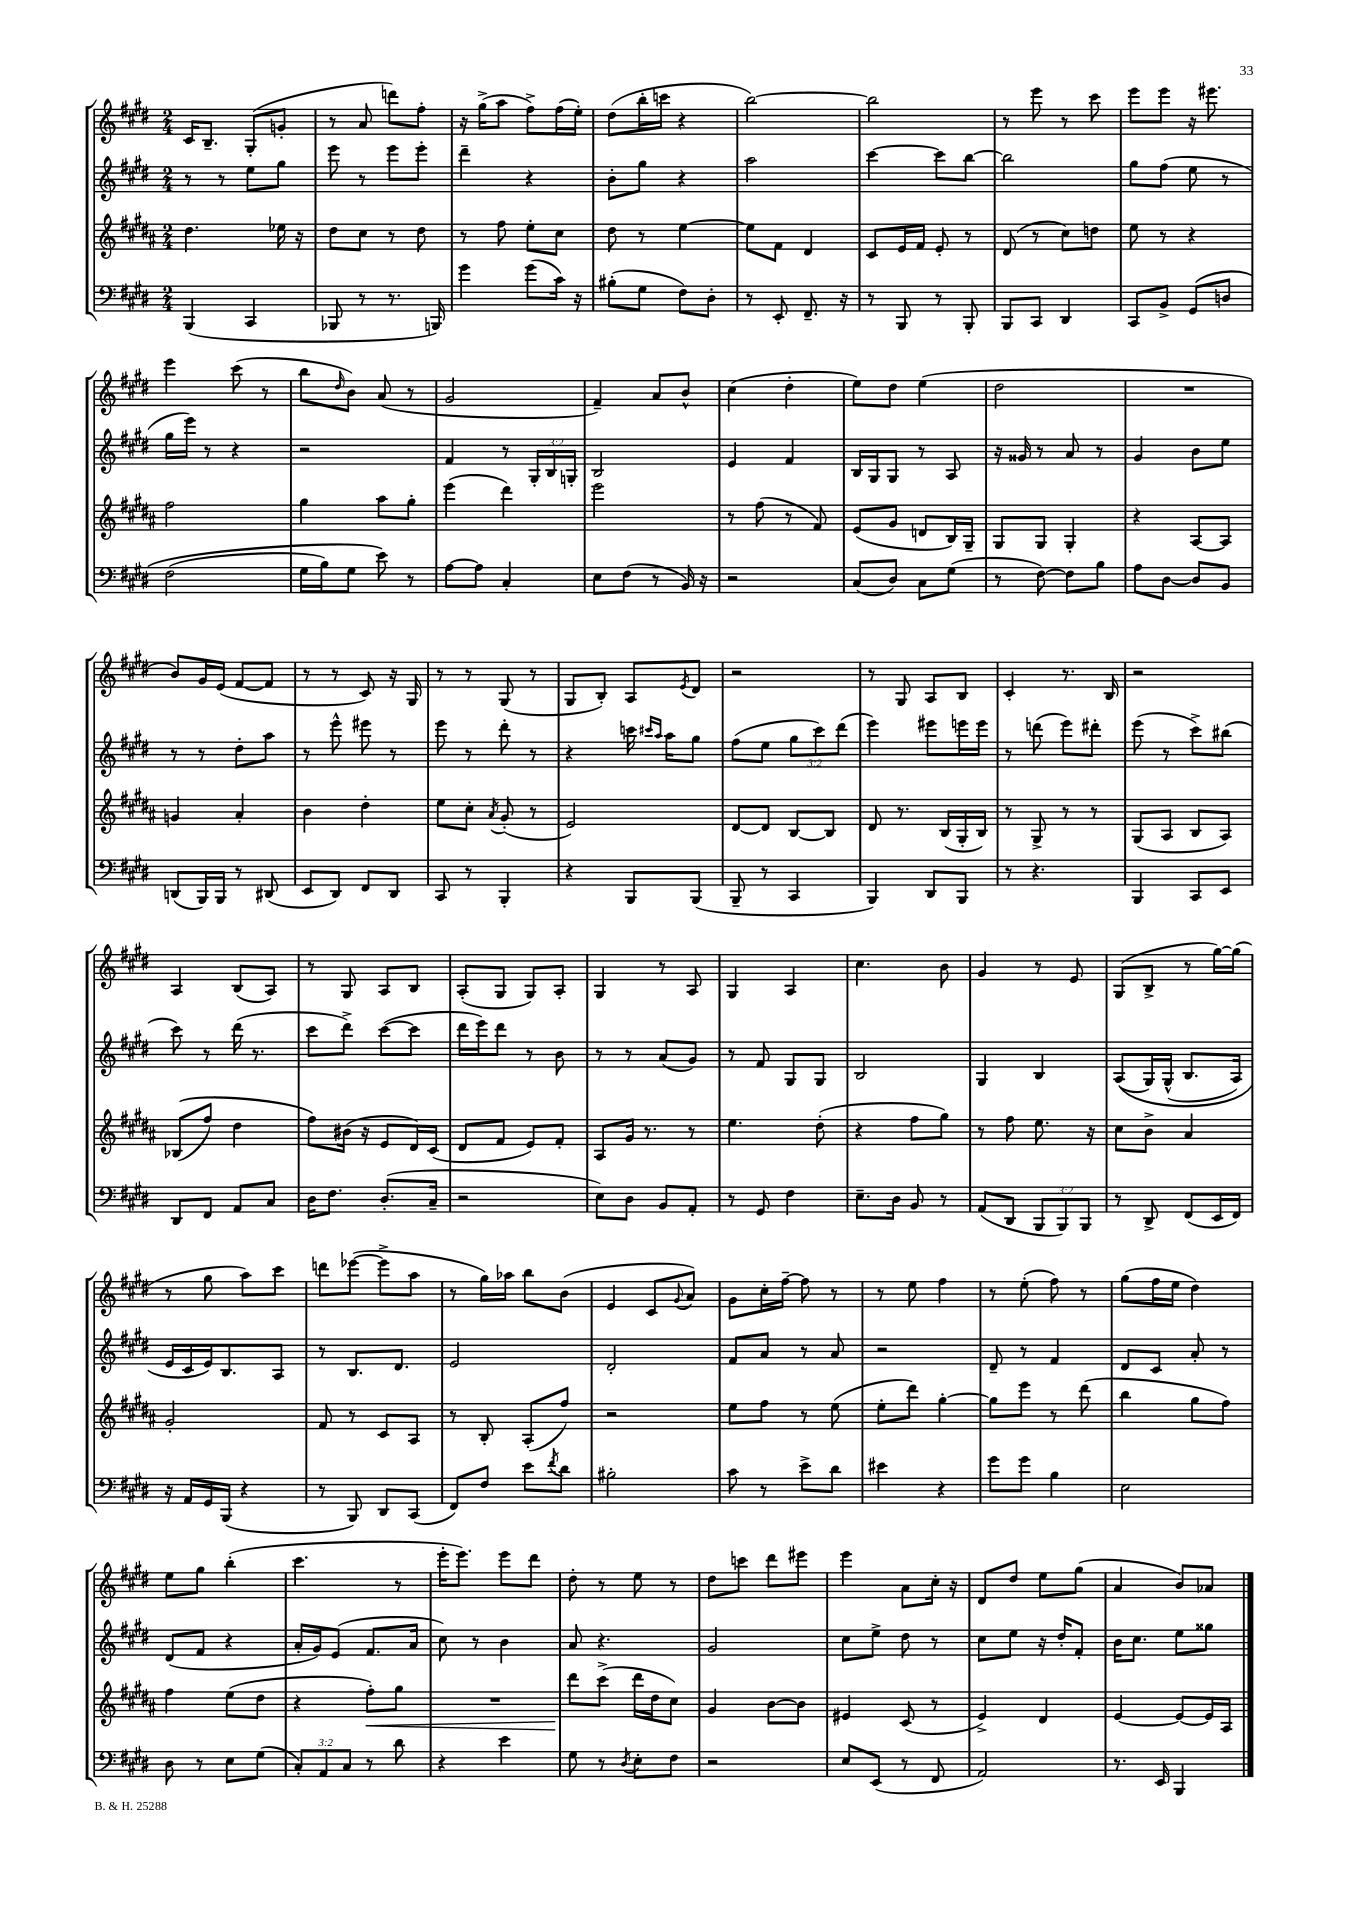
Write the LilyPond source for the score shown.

<<
\new StaffGroup <<
\new Staff = "s0" {
    \clef treble \key e \major \numericTimeSignature \time 2/4
    cis'16 b8.-- gis8-.( g'8-. |
    r8 a'8 d'''8) fis''8-. |
    r16 gis''16->( a''8 fis''8->) fis''16( e''16-.) |
    dis''8( b''16-. c'''16 r4 |
    b''2~) |
    b''2 |
    r8 e'''8 r8 cis'''8 |
    e'''8 e'''8 r16 eis'''8. |
    e'''4 cis'''8( r8 |
    b''8 \grace { dis''16 } b'8) a'8( r8 |
    gis'2 |
    fis'4--) a'8 b'8-^ |
    cis''4( dis''4-. |
    e''8) dis''8 e''4( |
    dis''2 |
    R2 |
    b'8) gis'16 e'16( fis'8~ fis'8 |
    r8 r8 cis'8) r16 gis16 |
    r8 r8 gis8( r8 |
    gis8 b8-.) a8 \acciaccatura { e'8 } dis'8 |
    r2 |
    r8 gis8 a8 b8 |
    cis'4-. r8. b16 |
    r2 |
    a4 b8( a8) |
    r8 gis8 a8 b8 |
    a8-.( gis8 gis8) a8-. |
    gis4 r8 a8 |
    gis4 a4 |
    cis''4. b'8 |
    gis'4 r8 e'8 |
    gis8( b8-> r8 gis''16~) gis''16( |
    r8 gis''8 a''8) cis'''8 |
    d'''8 ees'''8~( ees'''8-> a''8 |
    r8 gis''16) aes''16 b''8 b'8( |
    e'4 cis'8 \appoggiatura { gis'8 } a'8) |
    gis'8 cis''16-. fis''16~-- fis''8 r8 |
    r8 e''8 fis''4 |
    r8 e''8-.( fis''8) r8 |
    gis''8( fis''16 e''16 dis''4) |
    e''8 gis''8 b''4-.( |
    cis'''4. r8 |
    e'''16-. e'''8.) e'''8 dis'''8 |
    dis''8-. r8 e''8 r8 |
    dis''8 c'''8 dis'''8 eis'''8 |
    e'''4 a'8 cis''16-. r16 |
    dis'8 dis''8 e''8 gis''8( |
    a'4 b'8) aes'8 \bar "|." |
}
\new Staff = "s1" {
    \clef treble \key e \major \numericTimeSignature \time 2/4 \override Staff.TupletNumber.text = #tuplet-number::calc-fraction-text
    r8 r8 e''8 gis''8 |
    e'''8 r8 e'''8 e'''8-. |
    dis'''4-- r4 |
    b'8-. gis''8 r4 |
    a''2 |
    cis'''4~ cis'''8 b''8~ |
    b''2 |
    gis''8 fis''8( e''8 r8 |
    gis''16 e'''16) r8 r4 |
    r2 |
    fis'4 r8 \tuplet 3/2 { gis16-. b16 g16-. } |
    b2 |
    e'4 fis'4 |
    b16 gis16 gis8 r8 a8 |
    r16 gisis'16 r8 a'8 r8 |
    gis'4 b'8 e''8 |
    r8 r8 dis''8-. a''8 |
    r8 e'''8-^ eis'''8 r8 |
    e'''8 r8 dis'''8-. r8 |
    r4 c'''16 \grace { cis'''16 a''16 } a''16 gis''8 |
    fis''8( e''8 \tuplet 3/2 { gis''8 cis'''8) dis'''8( } |
    e'''4) eis'''8 e'''16 e'''16 |
    r8 d'''8( e'''8) dis'''8-. |
    e'''8( r8 cis'''8->) bis''8( |
    cis'''8) r8 dis'''16( r8. |
    cis'''8 dis'''8->) cis'''8~( cis'''8 |
    dis'''16 e'''16) dis'''8 r8 b'8 |
    r8 r8 a'8( gis'8) |
    r8 fis'8 gis8 gis8 |
    b2 |
    gis4 b4 |
    a8(\( gis16) gis16-^( b8. a16) |
    e'16 cis'16 e'16\) b8. a8 |
    r8 b8. dis'8. |
    e'2 |
    dis'2-. |
    fis'8 a'8 r8 a'8 |
    r2 |
    dis'8-- r8 fis'4 |
    dis'8 cis'8 a'8-. r8 |
    dis'8( fis'8 r4 |
    a'16-. gis'16) e'8( fis'8. a'16 |
    cis''8) r8 b'4 |
    a'8 r4. |
    gis'2 |
    cis''8 e''8-> dis''8 r8 |
    cis''8 e''8 r16 dis''16-. fis'8-. |
    b'16 cis''8. e''8 gisis''8 \bar "|." |
}
\new Staff = "s2" {
    \clef treble \key b \major \numericTimeSignature \time 2/4
    dis''4. ees''16 r16 |
    dis''8 cis''8 r8 dis''8 |
    r8 fis''8 e''8-. cis''8 |
    dis''8 r8 e''4~ |
    e''8 fis'8 dis'4 |
    cis'8 e'16 fis'16 e'8-. r8 |
    dis'8( r8 cis''8) d''8 |
    e''8 r8 r4 |
    fis''2 |
    gis''4 ais''8 gis''8-. |
    e'''4( dis'''4) |
    e'''2 |
    r8 fis''8( r8 fis'8) |
    e'8( gis'8 d'8 b16) gis16-- |
    gis8 gis8 gis4-. |
    r4 ais8~ ais8 |
    g'4 ais'4-. |
    b'4 dis''4-. |
    e''8 cis''8-. \acciaccatura { ais'8 } gis'8-.( r8 |
    e'2) |
    dis'8~ dis'8 b8~ b8 |
    dis'8 r8. b16( gis16-. b16) |
    r8 gis8-> r8 r8 |
    gis8( ais8 b8 ais8) |
    bes8(\( fis''8) dis''4 |
    fis''8\) bis'16( r16 e'8 dis'16) cis'16( |
    dis'8 fis'8 e'8) fis'8-. |
    ais8 gis'16 r8. r8 |
    e''4. dis''8-.( |
    r4 fis''8 gis''8) |
    r8 fis''8 e''8. r16 |
    cis''8 b'8-> ais'4 |
    gis'2-. |
    fis'8 r8 cis'8 ais8 |
    r8 b8-. ais8-.( fis''8) |
    r2 |
    e''8 fis''8 r8 e''8( |
    e''8-. dis'''8) gis''4~-. |
    gis''8 e'''8 r8 dis'''8( |
    b''4 gis''8 fis''8) |
    fis''4 e''8( dis''8 |
    r4 fis''8-.\<) gis''8 |
    R2 |
    dis'''8\! cis'''8->( dis'''16 dis''16 cis''8) |
    gis'4 b'8~ b'8 |
    eis'4 cis'8( r8 |
    e'4->) dis'4 |
    e'4~ e'8~ e'16 ais16 \bar "|." |
}
\new Staff = "s3" {
    \clef bass \key e \major \numericTimeSignature \time 2/4 \override Staff.TupletNumber.text = #tuplet-number::calc-fraction-text
    b,,4( cis,4 |
    bes,,8 r8 r8. b,,16) |
    gis'4 gis'8( cis'16) r16 |
    bis8-.( gis8 fis8) dis8-. |
    r8 e,8-. fis,8.-- r16 |
    r8 b,,8 r8 b,,8-. |
    b,,8 cis,8 dis,4 |
    cis,8 b,8-> gis,8\( d8 |
    fis2( |
    gis16 b16) gis8 e'8\) r8 |
    a8~ a8 cis4-. |
    e8 fis8( r8 b,16) r16 |
    r2 |
    cis8( dis8) cis8 gis8( |
    r8 fis8~) fis8 b8 |
    a8 dis8~ dis8 b,8 |
    d,8( b,,16) b,,16 r8 dis,8( |
    e,8 dis,8) fis,8 dis,8 |
    cis,8 r8 b,,4-. |
    r4 b,,8 b,,8( |
    b,,8-- r8 cis,4 |
    b,,4) dis,8 b,,8 |
    r8 r4. |
    b,,4 cis,8 e,8 |
    dis,8 fis,8 a,8 cis8 |
    dis16 fis8. dis8.-.( cis16-- |
    r2 |
    e8) dis8 b,8 a,8-. |
    r8 gis,8 fis4 |
    e8.-- dis16 b,8 r8 |
    a,8( dis,8 \tuplet 3/2 { b,,8 b,,8) b,,8 } |
    r8 dis,8-> fis,8( e,16 fis,16) |
    r16 a,16 gis,16 b,,16( r4 |
    r8 b,,8) dis,8 cis,8( |
    fis,8) fis8 e'8 \acciaccatura { fis'8 } dis'8 |
    bis2-. |
    cis'8 r8 e'8-> dis'8 |
    eis'4 r4 |
    gis'8 gis'8 b4 |
    e2 |
    dis8 r8 e8 gis8( |
    \tuplet 3/2 { cis8-.) a,8 cis8 } r8 dis'8 |
    r4 e'4 |
    gis8 r8 \acciaccatura { dis8 } e8-. fis8 |
    r2 |
    e8 e,8( r8 fis,8 |
    a,2) |
    r8. e,16 b,,4 \bar "|." |
}
>>
>>
\layout { \context { \Score \remove "Bar_number_engraver" } }
